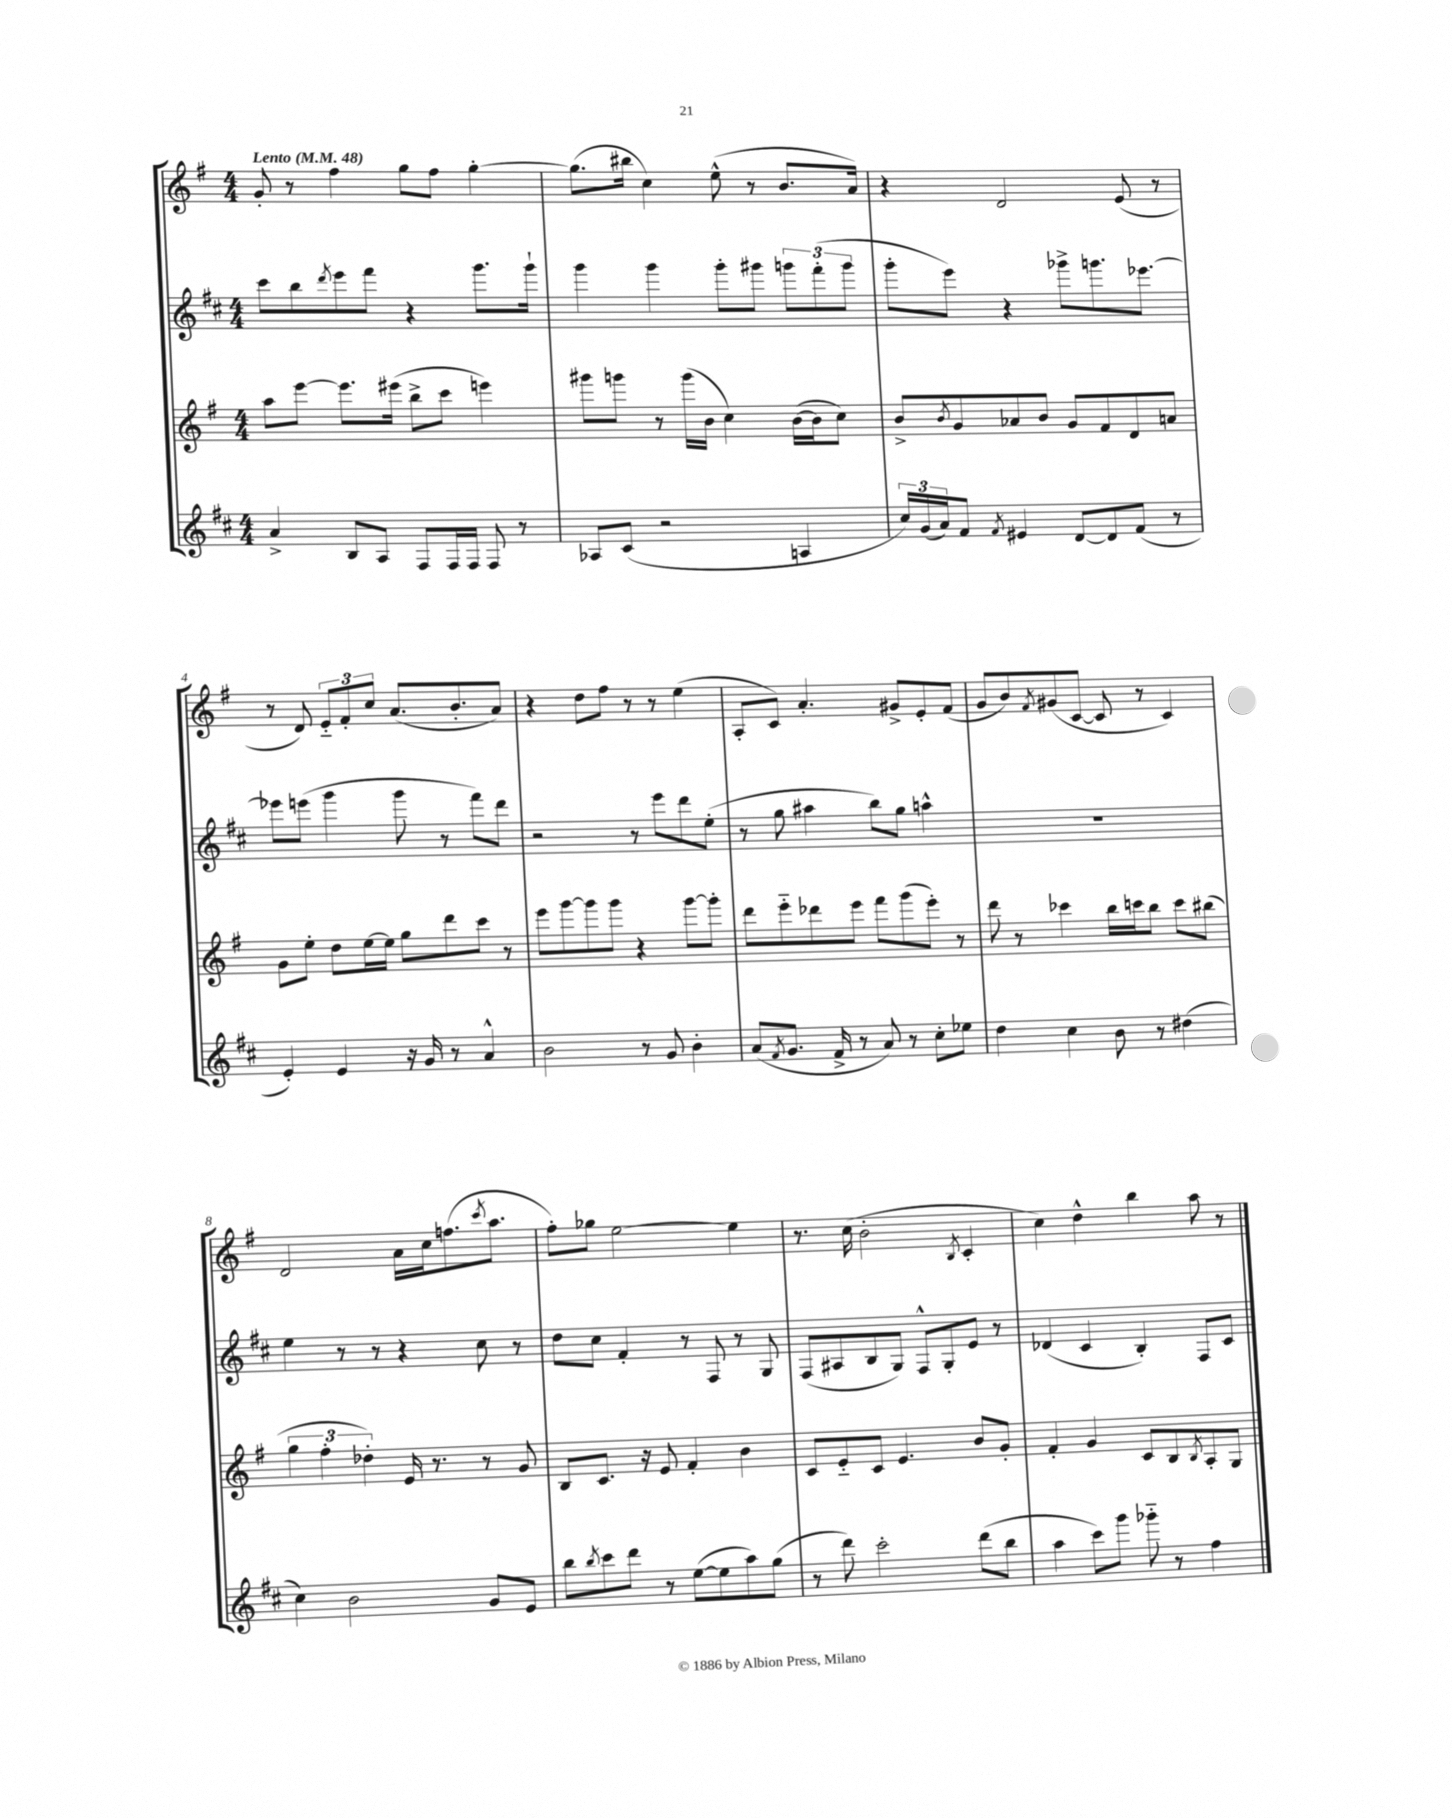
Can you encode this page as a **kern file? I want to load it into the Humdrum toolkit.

**kern	**kern	**kern	**kern
*staff4	*staff3	*staff2	*staff1
*clefG2	*clefG2	*clefG2	*clefG2
*k[f#c#]	*k[f#]	*k[f#c#]	*k[f#]
*M4/4	*M4/4	*M4/4	*M4/4
*MM48	*MM48	*MM48	*MM48
4a^	8aa	8ccc#	8g'
.	[8eee	8bb	8r
.	.	8qddd	.
8B	8.eee]	8eee	4ff#
8A	.	8fff#	.
.	(16eee#	.	.
8F#	8bb^	4r	8gg
16F#	8ccc	.	8ff#
16F#	.	.	.
8F#	4eee)	8.ggg	[4gg'
8r	.	.	.
.	.	16ggg`	.
=	=	=	=
8A-	8ggg#	4ggg	(8.gg]
(8c#	8ggg	.	.
.	.	.	16bb#
2r	8r	4ggg	4cc)
.	(16ggg	.	.
.	16b	.	.
.	4cc)	8ggg'	(8ee^^
.	.	8ggg#	8r
4A	([16b	12ggg	8.b
.	16b]	.	.
.	.	(12fff#'	.
.	8cc)	.	.
.	.	12ggg	.
.	.	.	16a)
=	=	=	=
24cc#)	8b^	8ggg'	4r
(24g	.	.	.
24a)	.	.	.
.	8qb	.	.
8f#	8g	8eee)	.
8qf#	.	.	.
4e#	8a-	4r	2d
.	8b	.	.
[8d	8g	8ggg-^	.
8d]	8f#	8.ggg	.
(8f#	8d	.	(8e
.	.	[8.eee-	.
8r	8a	.	8r
=	=	=	=
4e')	8g	8eee-]	8r
.	8ee'	(8eee	8d)
4e	8dd	4ggg	12e'~
.	.	.	12f#'
.	[16ee	.	.
.	.	.	12cc
.	16ee]	.	.
16r	8gg	8ggg	(8.a
16g	.	.	.
8r	8ddd	8r	.
.	.	.	8.b'
4a^^	8ccc	8fff#)	.
.	8r	8ddd	8a)
=	=	=	=
2b	8eee	2r	4r
.	[8ggg	.	.
.	8ggg]	.	8dd
.	8ggg	.	8ff#
8r	4r	8r	8r
8g	.	8eee	8r
4b'	[8ggg	8ddd	(4ee
.	8ggg']	(8ee'	.
=	=	=	=
(8a	8ddd	8r	8A'
8qf#	.	.	.
8.g	8eee'~	8gg	8c)
.	8ddd-	4aa#	4.a'
16f#^	.	.	.
8r	8eee	.	.
8a)	8fff#	8bb)	.
8r	(8ggg	8gg	8g#^
8cc#'	8eee')	4aa^^	8e'
8ee-	8r	.	(8f#
=	=	=	=
4dd	8ddd	1r	8g
.	8r	.	8b)
.	.	.	8qf#
4cc#	4ccc-	.	(8g#
.	.	.	[8c
8b	16bb	.	8c]
.	16ccc	.	.
8r	8bb	.	8r
(4dd#	8ccc	.	4c)
.	(8bb#	.	.
=	=	=	=
4cc#)	6gg	4ee	2d
.	6ff#'	.	.
2b	.	8r	.
.	6dd-')	.	.
.	.	8r	.
.	16e	4r	16a
.	8.r	.	16cc
.	.	.	(8.ff
8g	8r	8cc#	.
.	.	.	8qccc
.	.	.	8.aa
8e	8g	8r	.
=	=	=	=
8bb	8B	8dd	8ff#')
8qbb	.	.	.
8ccc#	8.c	8cc#	8gg-
8ddd	.	4f#'	[2ee
.	16r	.	.
8r	8e	.	.
([8ee	4f#'	8r	.
8ee]	.	8F#	.
8aa)	4b	8r	4ee]
(8gg	.	8G	.
=	=	=	=
8r	8c	(8F#	8.r
8ddd)	8e'~	8A#	.
.	.	.	(16cc
2ccc#'	8c	8B	2b'
.	4.e	8G)	.
.	.	8F#^^	.
.	.	8G'	.
.	.	.	8qB
(8ddd	8b	8e	4c'
8bb	8g'	8r	.
=	=	=	=
4aa	4f#'	(4d-	4cc)
8ccc#)	4g	4c#	4dd^^
8ggg	.	.	.
8ggg-'~	8c	4B')	4bb
8r	8B	.	.
.	8qB	.	.
4ff#	8A'	8F#	8aa
.	8G	8c#	8r
==	==	==	==
*-	*-	*-	*-
